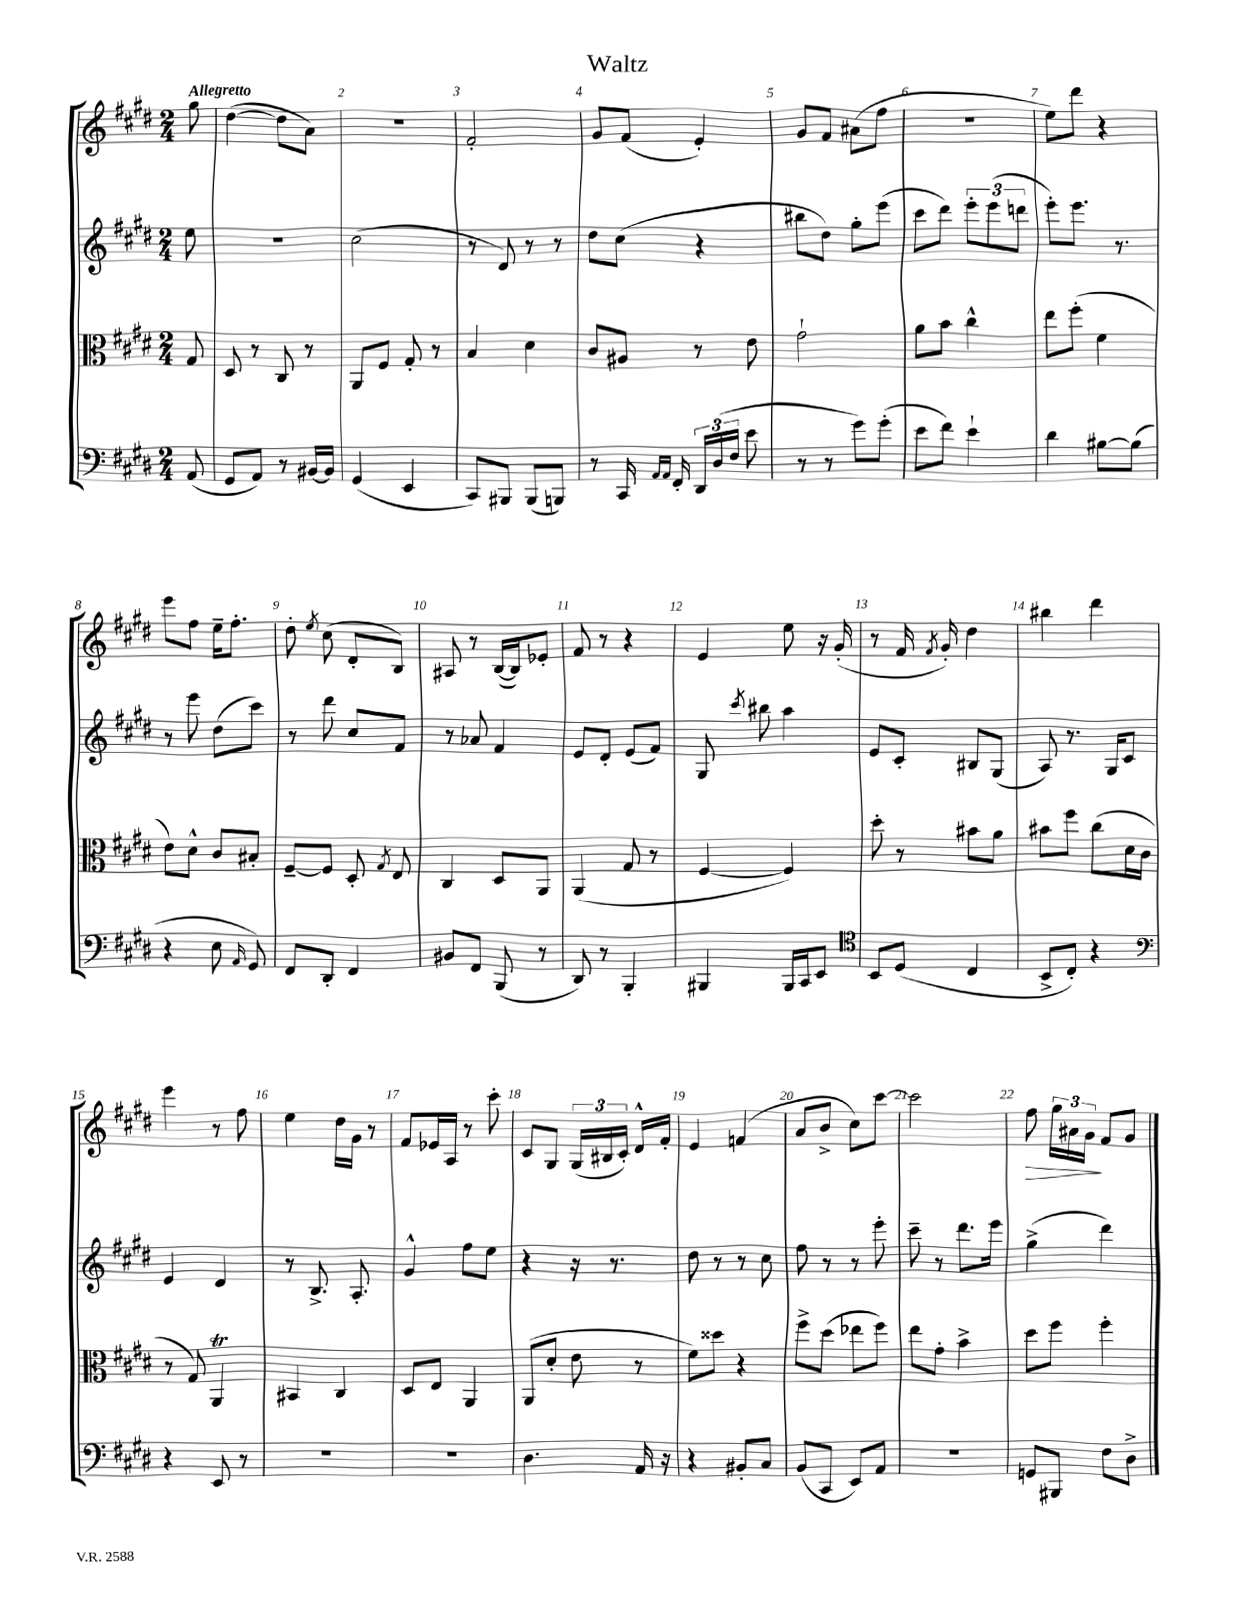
\header { title = "Waltz" }
<<
\new StaffGroup <<
\new Staff = "s0" {
    \clef treble \key e \major \numericTimeSignature \time 2/4 \partial 8 \tempo "Allegretto"
    \autoBeamOff gis''8 |
    dis''4~( dis''8[ a'8]) |
    r2 |
    fis'2-. |
    gis'8[ fis'8]( e'4-.) |
    gis'8[ fis'8] ais'8[( fis''8] |
    R2 |
    e''8[) dis'''8] r4 |
    e'''8[ fis''8] e''16[-- fis''8.]-. |
    dis''8-. \acciaccatura { e''8 } cis''8( dis'8[-. b8]) |
    ais8 r8 b16[~( b16) ees'8]-. |
    fis'8 r8 r4 |
    e'4 e''8 r16 gis'16-.( |
    r8 fis'16 \acciaccatura { fis'8 } gis'16-.) dis''4 |
    bis''4 dis'''4 |
    e'''4 r8 fis''8 |
    e''4 dis''16[ gis'16] r8 |
    fis'8[ ees'16 a16] r8 cis'''8-. |
    cis'8[ gis8] \tuplet 3/2 { gis16[( bis16 cis'16]-.) } dis'16[-^ fis'16]-. |
    e'4 f'4( |
    a'8[ b'8]-> cis''8[) cis'''8]~ |
    cis'''2 |
    fis''8\> \tuplet 3/2 { gis''16[ ais'16 gis'16]\! } fis'8[ gis'8] \bar "|." |
}
\new Staff = "s1" {
    \clef treble \key e \major \numericTimeSignature \time 2/4 \partial 8
    \autoBeamOff e''8 |
    r2 |
    cis''2( |
    r8 dis'8) r8 r8 |
    dis''8[ cis''8]( r4 |
    bis''8[ dis''8]) gis''8[-. e'''8]( |
    cis'''8[ dis'''8]) \tuplet 3/2 { e'''8[-. e'''8( d'''8] } |
    e'''8[-.) e'''8.] r8. |
    r8 e'''8 dis''8[( cis'''8]) |
    r8 dis'''8 cis''8[ fis'8] |
    r8 aes'8 fis'4 |
    e'8[ dis'8]-. e'8[( fis'8]) |
    gis8 \acciaccatura { cis'''8 } bis''8 a''4 |
    e'8[ cis'8]-. bis8[ gis8]( |
    a8) r8. gis16[ cis'8] |
    e'4 dis'4 |
    r8 b8.-> a8.-. |
    gis'4-^ fis''8[ e''8] |
    r4 r16 r8. |
    dis''8 r8 r8 cis''8 |
    fis''8 r8 r8 e'''8-. |
    cis'''8-- r8 dis'''8.[ e'''16] |
    gis''4->( dis'''4) \bar "|." |
}
\new Staff = "s2" {
    \clef alto \key e \major \numericTimeSignature \time 2/4 \partial 8
    \autoBeamOff gis8 |
    dis8 r8 cis8 r8 |
    a,8[ fis8] gis8-. r8 |
    b4 dis'4 |
    cis'8[ ais8] r8 e'8 |
    gis'2-! |
    a'8[ b'8] cis''4-^ |
    e''8[ fis''8]-.( fis'4 |
    e'8[) dis'8]-^ cis'8[ bis8]-. |
    fis8[~-- fis8] dis8-. \acciaccatura { gis8 } e8 |
    cis4 dis8[ a,8] |
    a,4( gis8 r8 |
    fis4~ fis4) |
    dis''8-. r8 bis'8[ a'8] |
    bis'8[ fis''8] cis''8[( dis'16 cis'16] |
    r8 gis8) a,4\trill |
    bis,4 cis4 |
    dis8[ e8] a,4 |
    a,8[( dis'8]-. e'8 r8 |
    fis'8[) disis''8] r4 |
    fis''8[-> dis''8]( ees''8[ fis''8]) |
    e''8[ gis'8]-. b'4-> |
    dis''8[ fis''8] fis''4-. \bar "|." |
}
\new Staff = "s3" {
    \clef bass \key e \major \numericTimeSignature \time 2/4 \partial 8
    \autoBeamOff a,8( |
    gis,8[ a,8]) r8 bis,16[~ bis,16] |
    gis,4( e,4 |
    cis,8[) bis,,8] bis,,8[( b,,8]) |
    r8 cis,16 \grace { a,16[ a,16] } fis,16-. \tuplet 3/2 { dis,16[ dis16( fis16] } e'8 |
    r8 r8 gis'8[) gis'8]-.( |
    e'8[ fis'8]) e'4-! |
    dis'4 bis8[~ bis8]( |
    r4 e8 \grace { a,16 } gis,8) |
    fis,8[ dis,8]-. fis,4 |
    bis,8[ fis,8] b,,8( r8 |
    dis,8) r8 b,,4-. |
    bis,,4 bis,,16[ cis,16 e,8] |
    \clef tenor b,8[ dis8]( cis4 |
    b,8[-> cis8]-.) r4 |
    \clef bass r4 e,8 r8 |
    R2 |
    R2 |
    dis4. a,16 r16 |
    r4 bis,8[-. cis8] |
    b,8[( cis,8] e,8[) a,8] |
    R2 |
    g,8[ bis,,8] fis8[ dis8]-> \bar "|." |
}
>>
>>
\layout { \context { \Score \override BarNumber.break-visibility = ##(#f #t #t) barNumberVisibility = #all-bar-numbers-visible } }
